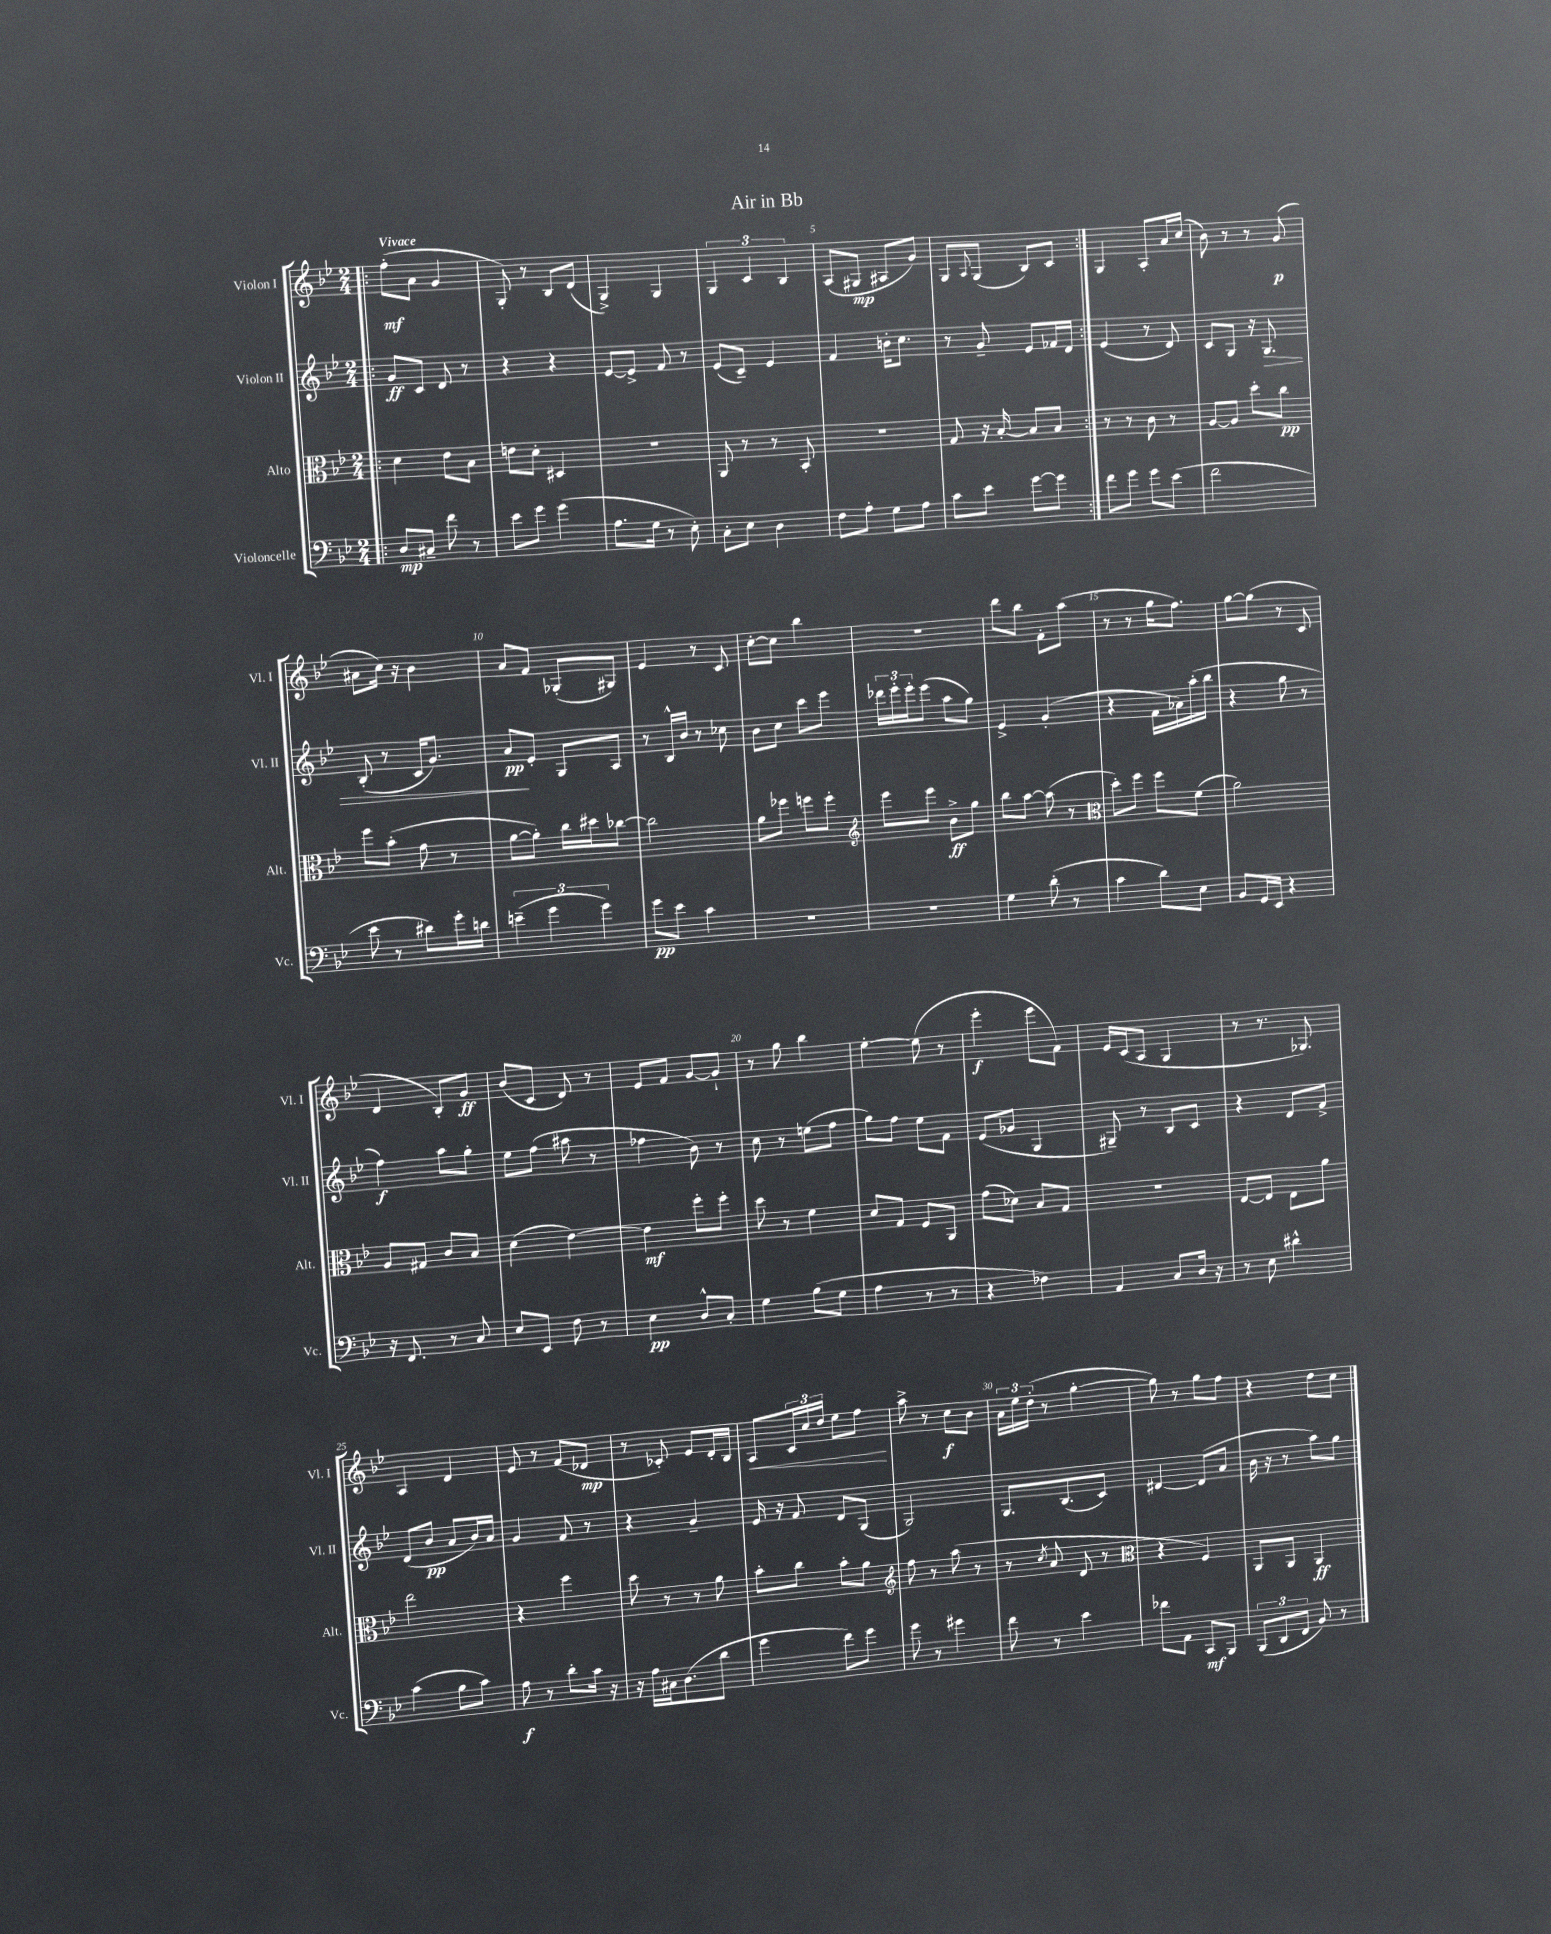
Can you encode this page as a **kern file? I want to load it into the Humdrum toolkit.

**kern	**kern	**kern	**kern
*staff4	*staff3	*staff2	*staff1
*clefF4	*clefC3	*clefG2	*clefG2
*k[b-e-]	*k[b-e-]	*k[b-e-]	*k[b-e-]
*M2/4	*M2/4	*M2/4	*M2/4
=!|:	=!|:	=!|:	=!|:
8D/L	4d\	8g/L	(8ff'\L
8C#~/J	.	8c/J	8a\J
8f\	8e-\L	8d/	4g/
8r	8B-\J	8r	.
=	=	=	=
8e-\L	8e\L	4r	8G'/)
8g\J	8d'\J	.	8r
(4g\	4D#/	4r	8B-/L
.	.	.	(8d/J
=	=	=	=
8.A\L	2r	[8e-/L	4G^/)
.	.	8e-^/]J	.
16G\Jk	.	.	.
8r	.	8f/	4G/
8E-'\)	.	8r	.
=	=	=	=
8C'\L	8AA/	(8e-/L	6G/
8E-\J	8r	8c~/J)	.
.	.	.	6c/
4D\	8r	4e-/	.
.	.	.	6B-/
.	8BB-'/	.	.
=	=	=	=
8F\L	2r	4f/	(8A/L
8A'\J	.	.	8G#/J
8G\L	.	16b'\LK	8A#/L
.	.	8.cc\J	.
8A\J	.	.	8g/J)
=	=	=	=
8c\L	8G/	8r	8G/L
.	.	.	8qqA/
8e-\J	16r	8g~/	(8G/J
.	[16B-'/	.	.
[8g\L	8B-/]L	8e-/L	8B-/L)
8g\]J	8B-/J	16f-/L	8c/J
.	.	16d/JJ	.
=:|!	=:|!	=:|!	=:|!
8f\L	8r	(4e-/	4G/
8g\J	8r	.	.
8g\L	8c\	8r	8A'/L
(8e-\J	8r	8d/)	16a/L
.	.	.	(16cc/JJ
=	=	=	=
2f\	[8A/L	8c/L	8b-\)
.	8A/]J	8G/J	8r
.	8dd'\L	16r	8r
.	.	8.G/	.
.	8cc\J	.	(8g/
=	=	=	=
8e-\	8ff\L	(8B-'/	8a#\L
8r	(8b-'\J	8r	16cc\Jk)
.	.	.	16r
8d#\L)	8g\	16c/LK	4b-\
.	.	8.g/J)	.
16g'\L	8r	.	.
16d\JJ	.	.	.
=	=	=	=
(6e~\	[8a\L	8a/L	8a/L
.	8a'\]J)	8e-'/J	8f/J
6g\	.	.	.
.	16cc\LL	8G/L	(8G-'/L
.	16dd#\J	.	.
6g\)	.	.	.
.	[8cc-\J	8A/J	8G#/J)
=	=	=	=
8g\L	2cc-\]	8r	4e-/
8e-\J	.	16B-^^/LL	.
.	.	16b-/JJ	.
4c\	.	8r	8r
.	.	8cc-\	8c/
=	=	=	=
2r	8a\L	8b-\L	[8cc'\L
.	8ff-\J	8cc\J	8cc\]J
.	8ff\L	8ccc\L	4bb-\
.	8ff'\J	8eee-\J	.
=	=	=	=
*	*clefG2	*	*
2r	8eee-\L	24ddd-\LL	2r
.	.	24eee-'\	.
.	.	24eee-'\J	.
.	8eee-\J	(8eee-\J	.
.	8b-^\L	8aa\L	.
.	8gg\J	8gg\J)	.
=	=	=	=
4G\	8bb-\L	4e-^/	8ddd\L
.	[8aa\J	.	8bb-\J
(8d'\	(8aa\]	(4g'/	8f'\L
8r	8r	.	(8aa\J
=	=	=	=
*	*clefC3	*	*
4c\	8dd'\L)	4r	8r
.	8ff\J	.	8r
8d\L)	8ff\L	16f\LL	16gg\LK
.	.	16a-\)	8.ff\J)
8E-\J	(8f\J	(16aa'\	.
.	.	16bb-\JJ	.
=	=	=	=
8BB-/L	2a\)	4r	[8gg\L
16GG/L	.	.	(8gg\]J
16EE-/JJ	.	.	.
4r	.	8gg\	8r
.	.	8r	8c/
=	=	=	=
16r	8A/L	4ff\)	4d/
8.FF/	.	.	.
.	8G#/J	.	.
8r	8c/L	8aa\L	8B-'/L)
8C/	8B-/J	8gg'\J	8g/J
=	=	=	=
8E-/L	(4d\	8ee-\L	(8b-/L
8EE-/J	.	(8ff\J	8c/J
8F\	[4e-\)	8aa#\	8d/)
8r	.	8r	8r
=	=	=	=
4E-\	4e-\]	4ff-\	8e-/L
.	.	.	8f/J
8D^^/L	8ff'\L	8b-\)	[8g/L
8C'/J	8ff'\J	8r	8g`/]J
=	=	=	=
4G\	8dd\	8cc\	8r
.	8r	8r	8gg\
(8B-\L	4f\	(8ee\L	4bb-\
8G\J	.	8ff\J	.
=	=	=	=
4A\	8d/L	8gg\L)	[4ee-'\
.	8G/J	8ff\J	.
8r	8F/L	8ee-\L	(8ee-\]
8r	8AA/J	8f\J	8r
=	=	=	=
4r	(8g\L	(8e-/L	4eee-'\
.	8d-\J)	8g-/J	.
4F-\)	8B-/L	4G/	8eee-\L
.	8G/J	.	8f\J)
=	=	=	=
4AA/	2r	8G#~/)	16e-/LL
.	.	.	(16c/J
.	.	8r	8A/J
8C/L	.	8B-/L	4G/
16D/Jk	.	8c/J	.
16r	.	.	.
=	=	=	=
8r	[8E-/L	4r	8r
8E-\	8E-/]J	.	8.r
4d#^^\	8E-\L	8d/L	.
.	.	.	8.G-/)
.	8a\J	8f^/J	.
=	=	=	=
(4c\	2ee-\	(8d/L	4A/
.	.	8b-/J	.
8B-\L	.	8a/L	4d/
8c\J)	.	16b-/L)	.
.	.	16a/JJ	.
=	=	=	=
8A\	4r	4g/	8e-/
8r	.	.	8r
8d'\L	4ff\	8f/	(8f/L
16c\Jk	.	8r	8d-/J
16r	.	.	.
=	=	=	=
16r	8dd\	4r	8r
16A\LL	.	.	.
16C#\J	8r	.	8c-'/)
(8.D\	.	.	.
.	8r	4g~/	8e-/L
8d\J	8a\	.	16d'/L
.	.	.	16B-/JJ
=	=	=	=
4g\	8b-'\L	16e-/	8A/L
.	.	16r	.
.	8cc\J	8f/	24c/L
.	.	.	24cc/
.	.	.	24dd/JJ
8f\L)	8b-'\L	8d/L	8ee-\L
8g\J	8a\J	(8G/J	8ff\J
=	=	=	=
*	*clefG2	*	*
8g\	8ff\	2G/)	8aa^\
8r	8r	.	8r
4g#\	(8aa\	.	8cc\L
.	8r	.	8b-\J
=	=	=	=
8f\	8r	8.G/L	24a\LL
.	.	.	24ee-\
.	.	.	(24dd'\JJ
.	8qcc/	.	.
8r	8a/	.	8r
.	.	(8.B-/	.
4e-\	8d/	.	[4gg'\
.	8r	8c/J)	.
=	=	=	=
*	*clefC3	*	*
8f-\L	4r	[4d#/	8gg\])
8AA\J	.	.	8r
8CC/L	4F/)	(8d#/]L	8gg\L
8BBB-/J	.	8a/J	8ff\J
=	=	=	=
(12BBB-/L	8AA/L	16b-\	4r
.	.	16r	.
12DD/	.	.	.
.	8AA/J	8r	.
12FF/J	.	.	.
8BB-/)	4AA/	8aa\L)	8dd\L
8r	.	8gg\J	8cc\J
==	==	==	==
*-	*-	*-	*-
